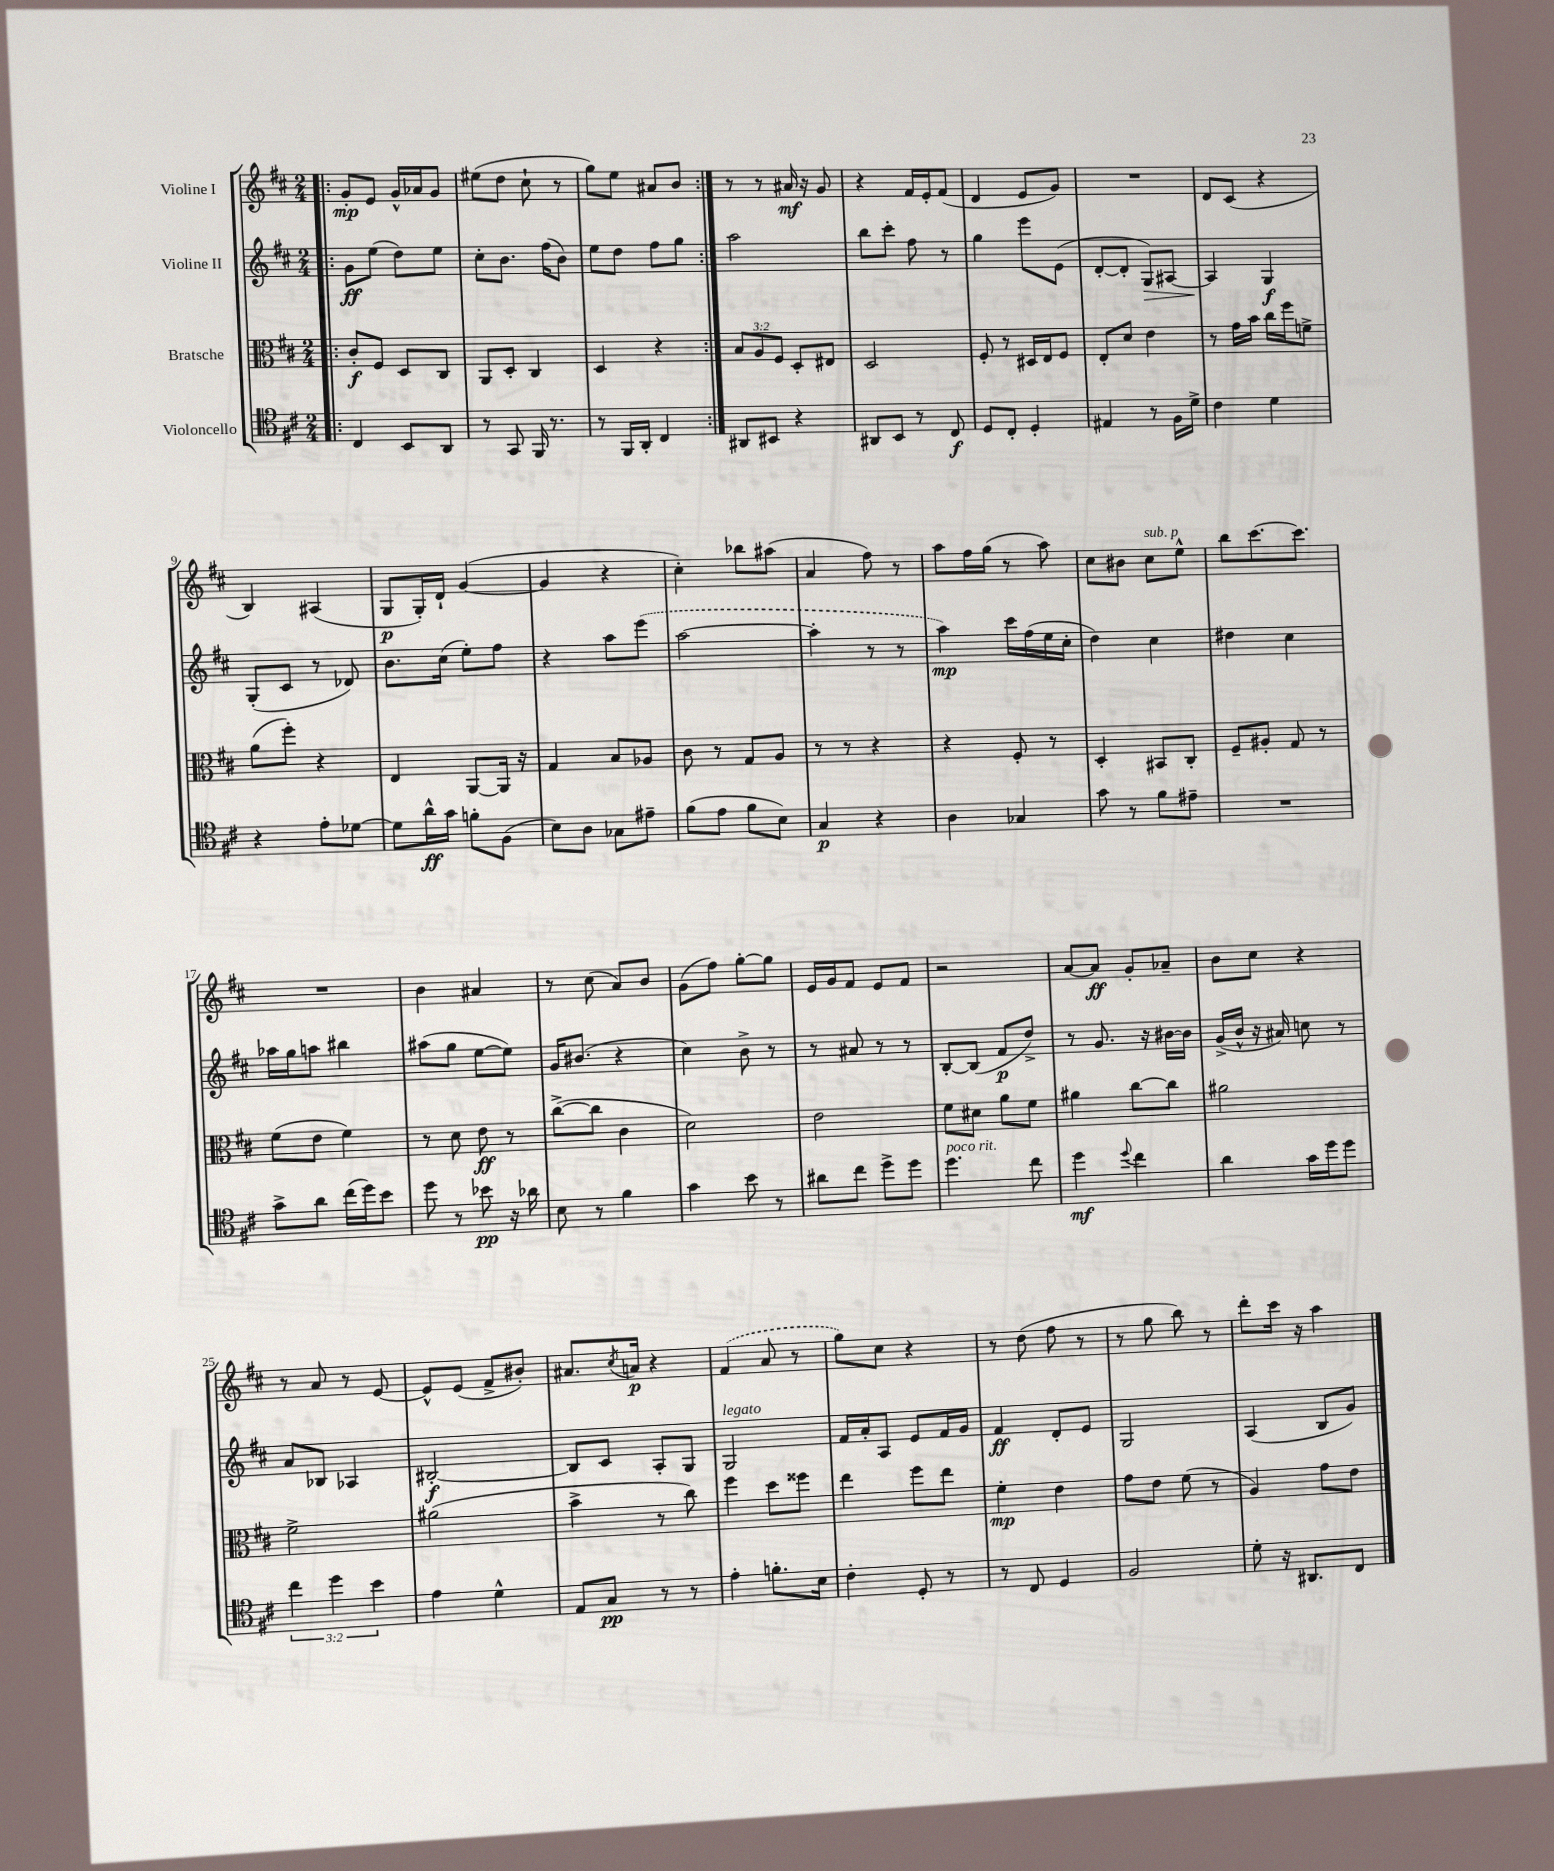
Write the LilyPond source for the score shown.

<<
\new StaffGroup <<
\new Staff = "s0" \with { instrumentName = "Violine I" } {
    \clef treble \key d \major \numericTimeSignature \time 2/4
    \repeat volta 2 { \bar ".|:" g'8-.\mp e'8 g'16-^ aes'16 g'8 |
    eis''8( d''8 cis''8-! r8 |
    g''8) e''8 ais'8 b'8 | }
    r8 r8 ais'16\mf r16 g'8 |
    r4 fis'16 e'16-. fis'8( |
    d'4 e'8 g'8) |
    R2 |
    d'8 cis'8( r4 |
    b4) ais4( |
    g8\p g16-.) d'16-! g'4~( |
    g'4 r4 |
    cis''4-.) bes''8 ais''8( |
    a'4 fis''8) r8 |
    a''8 fis''16 g''16( r8 a''8) |
    cis''8 bis'8 cis''8^\markup { \italic "sub. p" } e''8-^ |
    b''8 cis'''8.~ cis'''8. |
    R2 |
    b'4 ais'4 |
    r8 cis''8( a'8) b'8 |
    g'8( fis''8) g''8~-. g''8 |
    e'16 g'16 fis'8 e'8 fis'8 |
    r2 |
    a'8~ a'8\ff g'8-. aes'8-- |
    b'8 cis''8 r4 |
    r8 a'8 r8 e'8~ |
    e'8-^ e'8( fis'8-> bis'8-.) |
    ais'8. \acciaccatura { cis''8 } a'16\p r4 |
    \once \slurDashed fis'4( a'8 r8 |
    g''8) cis''8 r4 |
    r8 d''8( fis''8 r8 |
    r8 g''8 b''8) r8 |
    d'''8-. cis'''16 r16 a''4 \bar "|." |
}
\new Staff = "s1" \with { instrumentName = "Violine II" } {
    \clef treble \key d \major \numericTimeSignature \time 2/4
    \repeat volta 2 { \bar ".|:" g'8\ff e''8( d''8) e''8 |
    cis''8-. b'8. fis''16( b'8) |
    e''8 d''8 fis''8 g''8 | }
    a''2 |
    b''8 cis'''8-. fis''8 r8 |
    g''4 e'''8 e'8( |
    d'8~-. d'8-. g8\>) ais8~ |
    ais4\! g4\f |
    g8-.( cis'8 r8 des'8) |
    b'8. cis''16( e''8-.) fis''8 |
    r4 a''8 \once \slurDashed e'''8( |
    a''2~ |
    a''4-. r8 r8 |
    a''4\mp) cis'''16 fis''16( e''16 cis''16-. |
    d''4) cis''4 |
    dis''4 cis''4 |
    aes''16 g''16 a''8 bis''4 |
    ais''8( g''8 e''8~ e''8) |
    g'16 bis'8.( r4 |
    cis''4) b'8-> r8 |
    r8 ais'8 r8 r8 |
    b8~-. b8( fis'8\p d''8->) |
    r8 g'8. r16 bis'16~ bis'16 |
    g'16->( b'16-^ r16 ais'16) c''8 r8 |
    a'8 bes8 aes4 |
    bis2~-.\f |
    bis8 cis'8 a8-. g8 |
    g2^\markup { \italic "legato" } |
    fis'16 a'16-. a8 e'8 fis'16 g'16 |
    fis'4\ff d'8-. e'8 |
    g2 |
    a4( b8 g'8) \bar "|." |
}
\new Staff = "s2" \with { instrumentName = "Bratsche" } {
    \clef alto \key d \major \numericTimeSignature \time 2/4 \override Staff.TupletNumber.text = #tuplet-number::calc-fraction-text
    \repeat volta 2 { \bar ".|:" cis'8-.\f fis8 d8 cis8 |
    a,8 d8-. cis4 |
    d4 r4 | }
    \tuplet 3/2 { b8 a8 fis8 } d8-. eis8 |
    d2 |
    fis8-. r8 dis16 e16 fis8 |
    e8-. d'8 e'4 |
    r8 g'16 b'16 cis''16 fis''16 f'8-> |
    a'8( fis''8-.) r4 |
    e4 a,8~ a,16 r16 |
    g4 b8 aes8 |
    cis'8 r8 g8 a8 |
    r8 r8 r4 |
    r4 fis8-. r8 |
    d4-. bis,8 cis8-. |
    fis8-- ais8-. g8 r8 |
    fis'8( e'8 fis'4) |
    r8 d'8 e'8\ff r8 |
    cis''8~->( cis''8 cis'4 |
    d'2) |
    e'2 |
    fis'8 dis'8 a'8 fis'8 |
    ais'4 cis''8~ cis''8 |
    ais'2 |
    fis'2-> |
    ais'2( |
    b'4-> r8 cis''8) |
    fis''4 d''8 fisis''8 |
    e''4 fis''8 e''8 |
    fis'4-.\mp e'4 |
    g'8 e'8 fis'8( r8 |
    a4) g'8 e'8 \bar "|." |
}
\new Staff = "s3" \with { instrumentName = "Violoncello" } {
    \clef tenor \key d \major \numericTimeSignature \time 2/4 \override Staff.TupletNumber.text = #tuplet-number::calc-fraction-text
    \repeat volta 2 { \bar ".|:" cis4 b,8 a,8 |
    r8 g,8 fis,16 r8. |
    r8 fis,16 a,16-. cis4 | }
    ais,8 bis,8 r4 |
    ais,8 b,8 r8 cis8\f |
    d8 cis8-. d4-. |
    eis4 r8 fis16 d'16-> |
    cis'4 d'4 |
    r4 e'8-. des'8~ |
    des'8 a'16-^\ff g'16 f'8-. fis8( |
    b8) a8 ges8 eis'8-- |
    fis'8( e'8 fis'8 b8) |
    g4\p r4 |
    a4 ges4 |
    g'8 r8 fis'8 eis'8-- |
    R2 |
    g'8-> a'8 cis''16( d''16) b'8 |
    d''8 r8 bes'8\pp r16 aes'16 |
    b8 r8 fis'4 |
    g'4 b'8 r8 |
    ais'8 cis''8 d''8-> d''8 |
    d''4.^\markup { \italic "poco rit." } cis''8 |
    d''4\mf \appoggiatura { d''8 } cis''4 |
    a'4 g'16 d''16 d''8 |
    \tuplet 3/2 { cis''4 d''4 b'4 } |
    e'4 d'4-^ |
    e8 g8\pp r8 r8 |
    e'4-. f'8.-. b16 |
    cis'4-. d8-. r8 |
    r8 cis8 d4 |
    fis2 |
    d'8-. r16 ais,8. cis8 \bar "|." |
}
>>
>>
